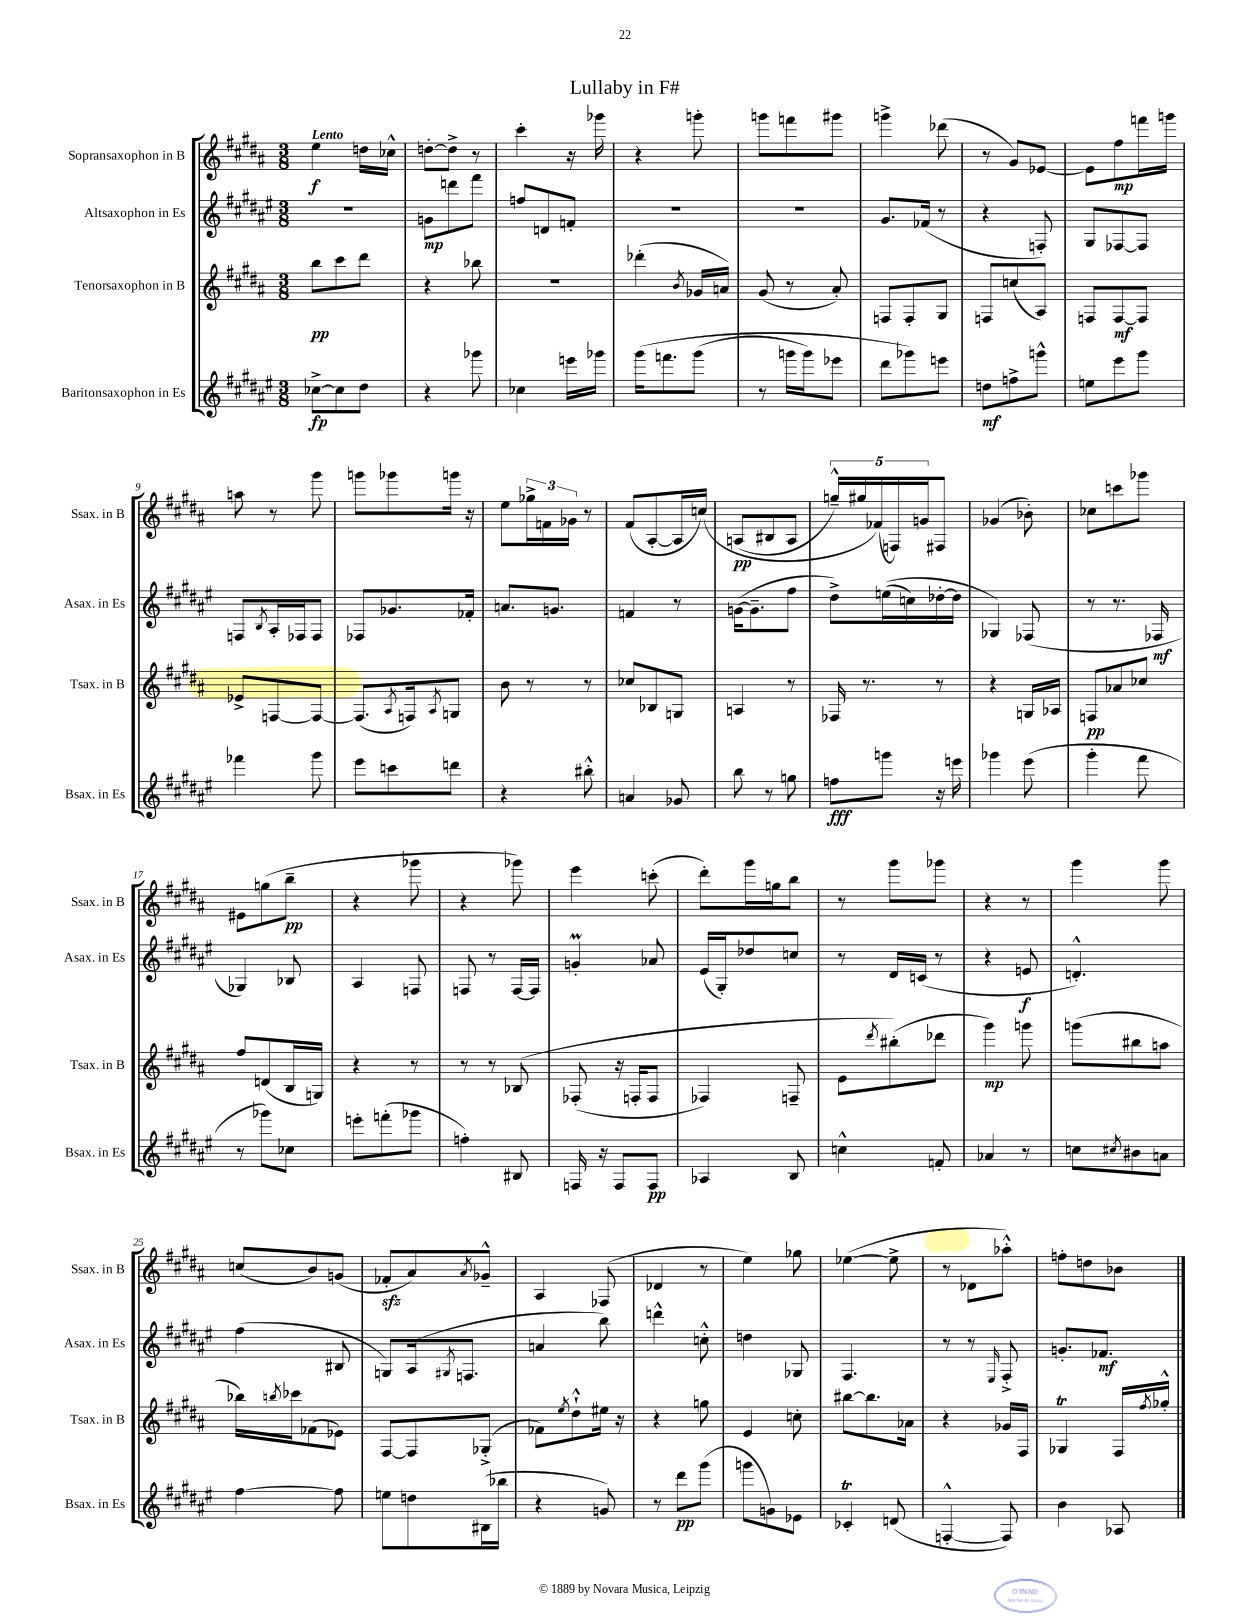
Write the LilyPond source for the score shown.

\header { title = "Lullaby in F#" }
<<
\new StaffGroup <<
\new Staff = "s0" \with { instrumentName = "Sopransaxophon in B" shortInstrumentName = "Ssax. in B" } {
    \clef treble \key b \major \numericTimeSignature \time 3/8 \tempo "Lento"
    e''4\f d''16 ces''16-^ |
    d''8~-. d''8-> r8 |
    cis'''4-. r16 ges'''16 |
    r4 g'''8-. |
    g'''8 f'''8 gis'''8 |
    g'''4-> des'''8( |
    r8 gis'8) ees'8~ |
    ees'8 fis''8\mp f'''16 g'''16 |
    a''8 r8 gis'''8 |
    g'''8 ges'''8 g'''16 r16 |
    e''8 \tuplet 3/2 { ges''16-> f'16 ges'16 } r8 |
    fis'8( ais8~-. ais16 c''16)\( |
    a8\pp( bis8 a8 |
    \tuplet 5/4 { g''16---^) gis''16 fes'16(\) f16) g'16 } fis8 |
    ges'4( bes'8-.) |
    ces''8 c'''8 ges'''8 |
    eis'8 g''8( b''8--\pp |
    r4 ges'''8 |
    r4 ges'''8) |
    e'''4 c'''8-.( |
    dis'''8-.) gis'''16 g''16 b''8 |
    r8 gis'''8 ges'''8 |
    r4 r8 |
    gis'''4 gis'''8 |
    c''8( b'8) g'8( |
    fes'8-.\sfz ais'8) \acciaccatura { ais'8 } ges'8---^ |
    ais4 fes8( |
    des'4 r8 |
    e''4) ges''8 |
    ees''4~( ees''8-> |
    r8 des'8 aes''8-.-^) |
    f''8-. d''8 bes'8 \bar "|." |
}
\new Staff = "s1" \with { instrumentName = "Altsaxophon in Es" shortInstrumentName = "Asax. in Es" } {
    \clef treble \key fis \major \numericTimeSignature \time 3/8
    R4. |
    g'8\mp d'''8 fis'''8 |
    f''8 d'8 f'8-. |
    r4. |
    R4. |
    gis'8. fes'16( r8 |
    r4 f8-.) |
    gis8 fes8~ fes8 |
    f8 \acciaccatura { b8 } ais16-. fes16 fes8 |
    fes8 ges'8. fes'16-. |
    a'8. g'8. |
    f'4 r8 |
    g'16~( g'8.-- fis''8 |
    dis''8->) e''16(\( c''16) des''16~-. des''16 |
    ges4\) fes8( |
    r8 r8. fes16\mf |
    ges4) bes8 |
    ais4 f8 |
    f8 r8 f16~ f16 |
    g'4-.\prall aes'8 |
    eis'16( gis16-.) des''8 c''8 |
    r8 dis'16 c'16( r8 |
    r4 e'8\f |
    d'4.-.-^) |
    fis''4( bis8 |
    g8) ais16( \acciaccatura { gis8 } f8. |
    a'4 b''8) |
    d'''4-^ c''8-.-^ |
    d''4 ges8 |
    fis4. |
    r8 r8 \grace { eis16 } fis8-.-> |
    g'8.-. fes'8.\mf \bar "|." |
}
\new Staff = "s2" \with { instrumentName = "Tenorsaxophon in B" shortInstrumentName = "Tsax. in B" } {
    \clef treble \key b \major \numericTimeSignature \time 3/8
    b''8\pp cis'''8 dis'''8 |
    r4 bes''8 |
    R4. |
    des'''4-.( \acciaccatura { b'8 } ges'16 a'16) |
    gis'8( r8 ais'8-.) |
    f8 f8-. gis8 |
    f8 c''8( ais8) |
    f8 f8~\mf f8 |
    ees'8-> f8~ f8~ |
    f8.( \acciaccatura { ais8 } f16) \acciaccatura { ais8 } g8 |
    b'8 r8 r8 |
    ces''8 bes8 g8 |
    a4 r8 |
    fes16 r8. r8 |
    r4 g16 aes16 |
    f8\pp aes'8 ces''8 |
    fis''8 d'8( b16 g16) |
    r4 r8 |
    r8 r8 bes8\( |
    fes8-.( r16 f16-. f8 |
    fes4) f8-- |
    e'8 \acciaccatura { dis'''8 } bis''8-.(\) des'''8 |
    gis'''4\mp) g'''8 |
    g'''8( bis''8 a''8 |
    bes''16) \acciaccatura { b''8 } ces'''16 fes'8( ees'8) |
    fis8~ fis8 ges8-.->( |
    fes'8) \acciaccatura { e''8 } dis''8-!-^ eis''16 r16 |
    r4 g''8 |
    e'4 c''8-. |
    bis''8~ bis''8. aes'16 |
    r4 ges'16 fis16 |
    ges4\trill fis16 \acciaccatura { fis''8 } ges''16-.-^ \bar "|." |
}
\new Staff = "s3" \with { instrumentName = "Baritonsaxophon in Es" shortInstrumentName = "Bsax. in Es" } {
    \clef treble \key fis \major \numericTimeSignature \time 3/8
    ces''8~->\fp ces''8 dis''8 |
    r4 ges'''8 |
    ces''4 e'''16 ges'''16 |
    gis'''16\( f'''8. gis'''8( |
    r8 g'''16 g'''16) ees'''8 |
    dis'''8 ges'''8\) e'''8 |
    d''8\mf f''8-> g'''8-^ |
    e''8 eis'''8 gis'''8 |
    fes'''4 gis'''8 |
    eis'''8 c'''8 d'''8 |
    r4 bis''8-.-^ |
    a'4 ges'8 |
    b''8 r8 g''8 |
    f''8\fff g'''8 r16 e'''16 |
    ges'''4 eis'''8( |
    gis'''4-. fis'''8 |
    r8 ges'''8) ces''8 |
    e'''8-. f'''8-.( ges'''8 |
    f''4-.) bis8 |
    f16 r16 f8 f8\pp |
    aes4 b8 |
    c''4-^ f'8-. |
    aes'4 r8 |
    c''8 \acciaccatura { cis''8 } bis'8 a'8 |
    fis''4~ fis''8 |
    e''8 d''8 bis16( bes''16 |
    r4 g'8) |
    r8 dis'''8\pp gis'''8( |
    g'''8 g'8) ees'8 |
    ces'4-.\trill d'8( |
    f4~-.-^ f8) |
    b'4 aes8 \bar "|." |
}
>>
>>
